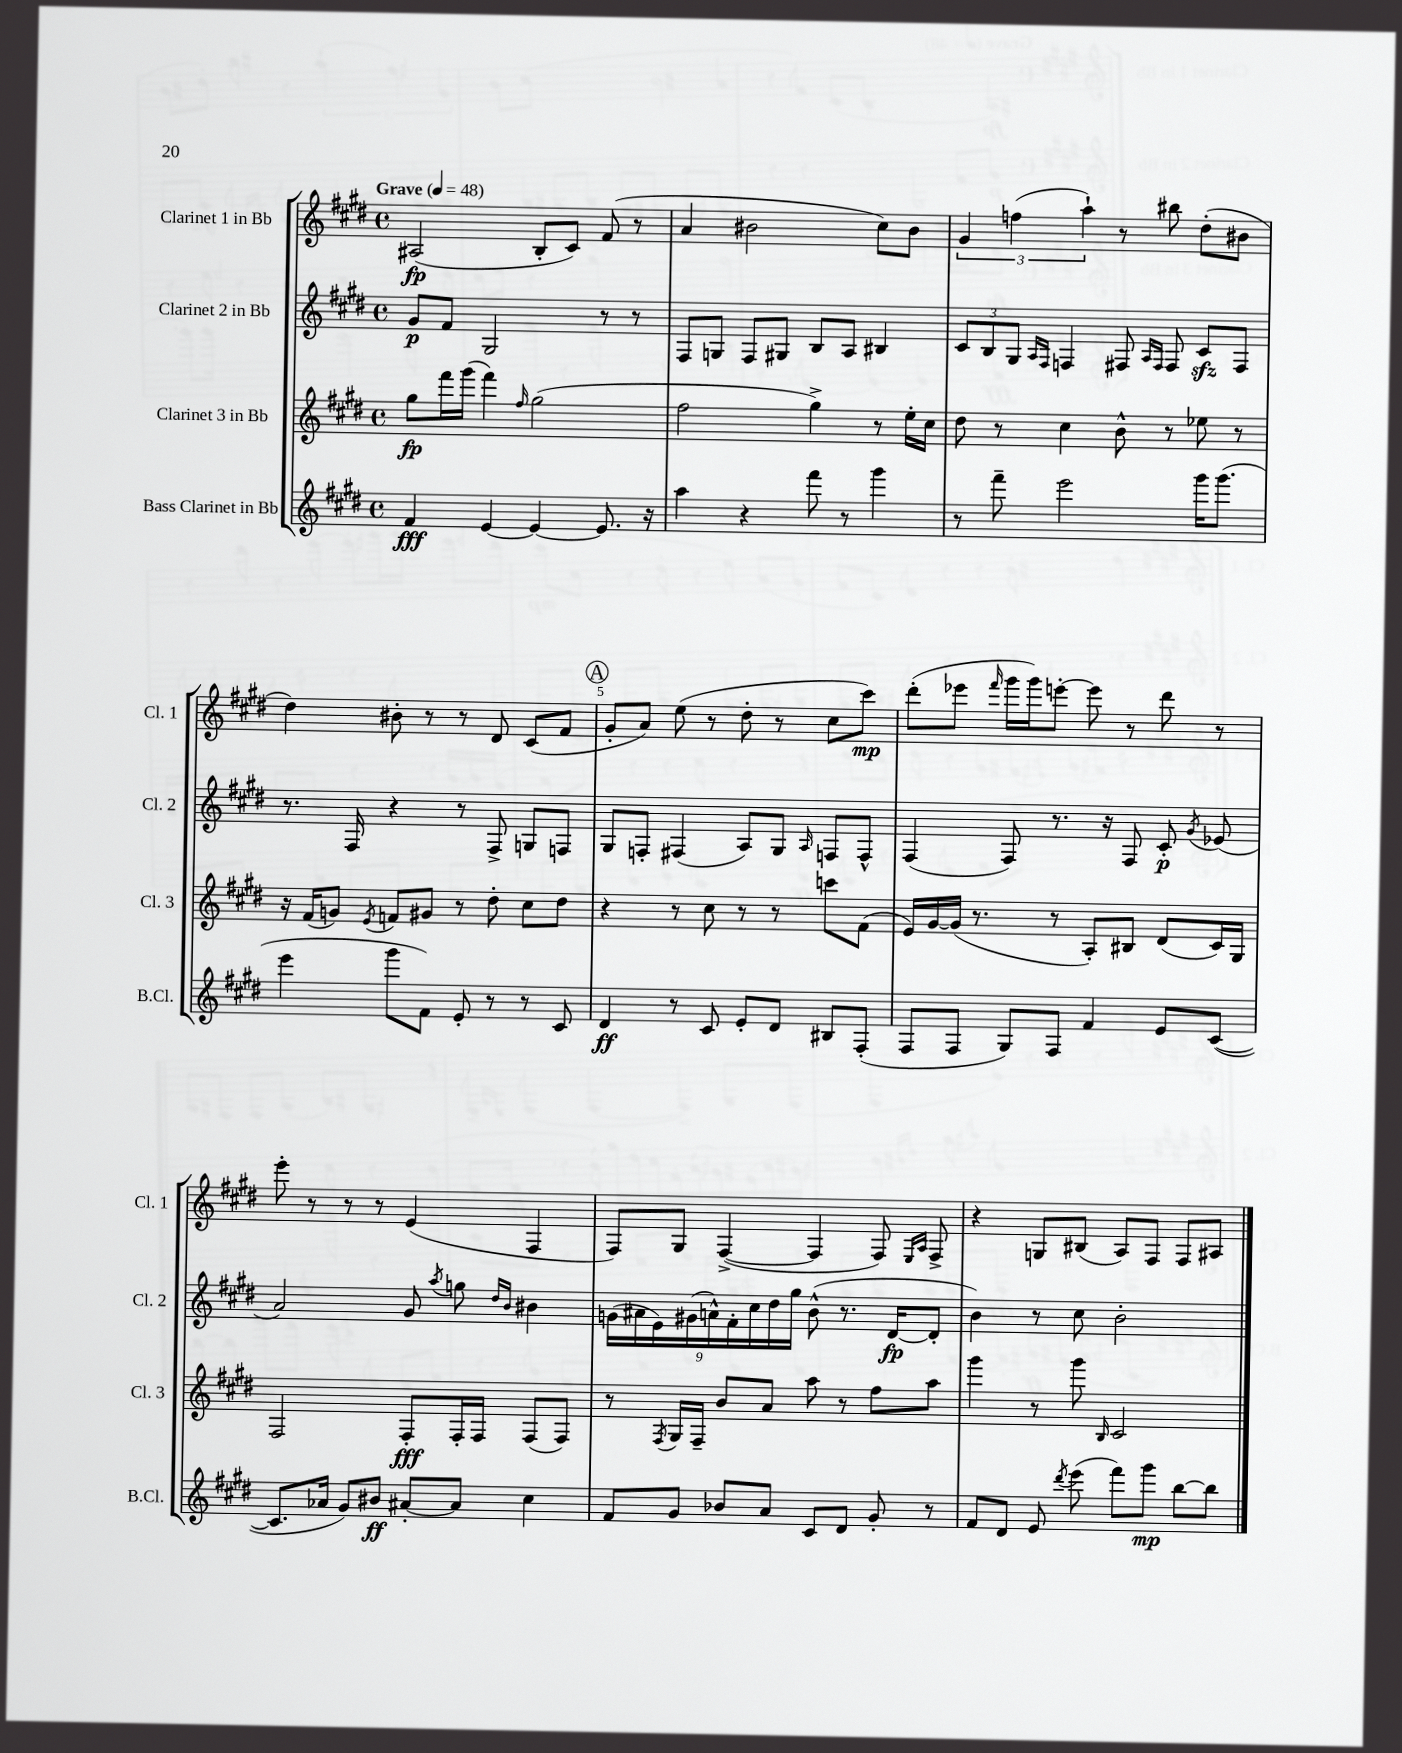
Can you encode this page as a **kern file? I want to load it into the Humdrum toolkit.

**kern	**kern	**kern	**kern
*staff4	*staff3	*staff2	*staff1
*clefG2	*clefG2	*clefG2	*clefG2
*k[f#c#g#d#]	*k[f#c#g#d#]	*k[f#c#g#d#]	*k[f#c#g#d#]
*M4/4	*M4/4	*M4/4	*M4/4
*met(c)	*met(c)	*met(c)	*met(c)
*MM48	*MM48	*MM48	*MM48
4f#	8gg#	8g#	(2A#
.	16fff#	8f#	.
.	(16ggg#	.	.
[4e	4fff#)	2G#	.
.	16qqff#	.	.
4e_	(2gg#	.	8B'
.	.	.	8c#)
8.e]	.	8r	(8f#
.	.	8r	8r
16r	.	.	.
=	=	=	=
4aa	2ff#	8F#	4a
.	.	8G	.
4r	.	8F#	2b#
.	.	8G#	.
8fff#	4gg#^)	8B	.
8r	.	8A	.
4ggg#	8r	4B#	8cc#)
.	16ee'	.	8b#
.	16cc#	.	.
=	=	=	=
8r	8dd#	12c#	6g#
.	.	12B	.
8fff#~	8r	.	.
.	.	12G#	(6ff
.	.	16qqA	.
.	.	16qqF#	.
2eee	4cc#	4F	.
.	.	.	6aa`)
.	8b^^	8F#	8r
.	.	16qqA	.
.	.	16qqF#	.
.	8r	8F#	8bb#
16ggg#	8ee-	8c#	(8dd#'
(8.ggg#	.	.	.
.	8r	8F#	8b#
=	=	=	=
4eee	16r	8.r	4dd#)
.	(16f#	.	.
.	8g)	.	.
.	.	16F#	.
.	8qe	.	.
8ggg#	8f	4r	8b#'
8f#)	8g#	.	8r
8e'	8r	8r	8r
8r	8dd#'	8F#^	8d#
8r	8cc#	8G	(8c#
8c#	8dd#	8F	8f#
=	=	=	=
4d#	4r	8G#	8g#'
.	.	8F'	8a)
8r	8r	(4F#	(8ee
8c#	8cc#	.	8r
8e'	8r	8A)	8dd#'
8d#	8r	8G#	8r
.	.	16qqA	.
8B#	8ccc	8F	8cc#
(8F#'	(8f#	8F^^	8ccc#)
=	=	=	=
8F#	16e)	(4F#	(8ddd#'
.	[16g#	.	.
8F#	(16g#]	.	8eee-
.	8.r	.	.
.	.	.	16qqfff#
8G#)	.	8F#)	16ggg#
.	.	.	16ggg#)
8F#	8r	8.r	[8eee'
4f#	8A')	.	8eee]
.	.	16r	.
.	8B#	8F#	8r
8e	(8d#	8c#'	8ddd#
.	.	8qg#	.
([8c#	16c#)	(8e-	8r
.	16G#	.	.
=	=	=	=
8.c#]	2F#	2a)	8eee'
.	.	.	8r
16a-	.	.	.
8g#)	.	.	8r
8b#	.	.	8r
[8a#'	8F#'	8g#	(4e
.	.	8qaa	.
8a#]	16F#'	8gg	.
.	16F#	.	.
.	.	16qqdd#	.
.	.	16qqb	.
4cc#	(8F#	4b#	4F#
.	8F#)	.	.
=	=	=	=
8f#	8r	(18g	8F#)
.	.	18a#	.
.	.	18e)	.
.	8qF#	.	.
8g#	16G#	.	8G#
.	.	(18g#	.
.	16F#~	.	.
.	.	18a^^)	.
8b-	8b	.	([4F#^
.	.	18f#'	.
.	.	18cc#	.
8a	8a	.	.
.	.	18dd#	.
.	.	18gg#	.
8c#	8aa	(8b^^	4F#]
8d#	8r	8.r	.
8g#'	8ff#	.	8F#)
.	.	[16d#	.
.	.	.	16qqE
.	.	.	16qqA
8r	8aa	8d#']	8F#^
=	=	=	=
8f#	4ggg#	4b)	4r
8d#	.	.	.
8e	8r	8r	8G
8qddd#	.	.	.
(8eee	8ggg#	8cc#	(8B#
.	16qqB	.	.
8fff#)	2c#	2b'	8A)
8ggg#	.	.	8F#
[8bb	.	.	8F#
8bb]	.	.	8A#
==	==	==	==
*-	*-	*-	*-
